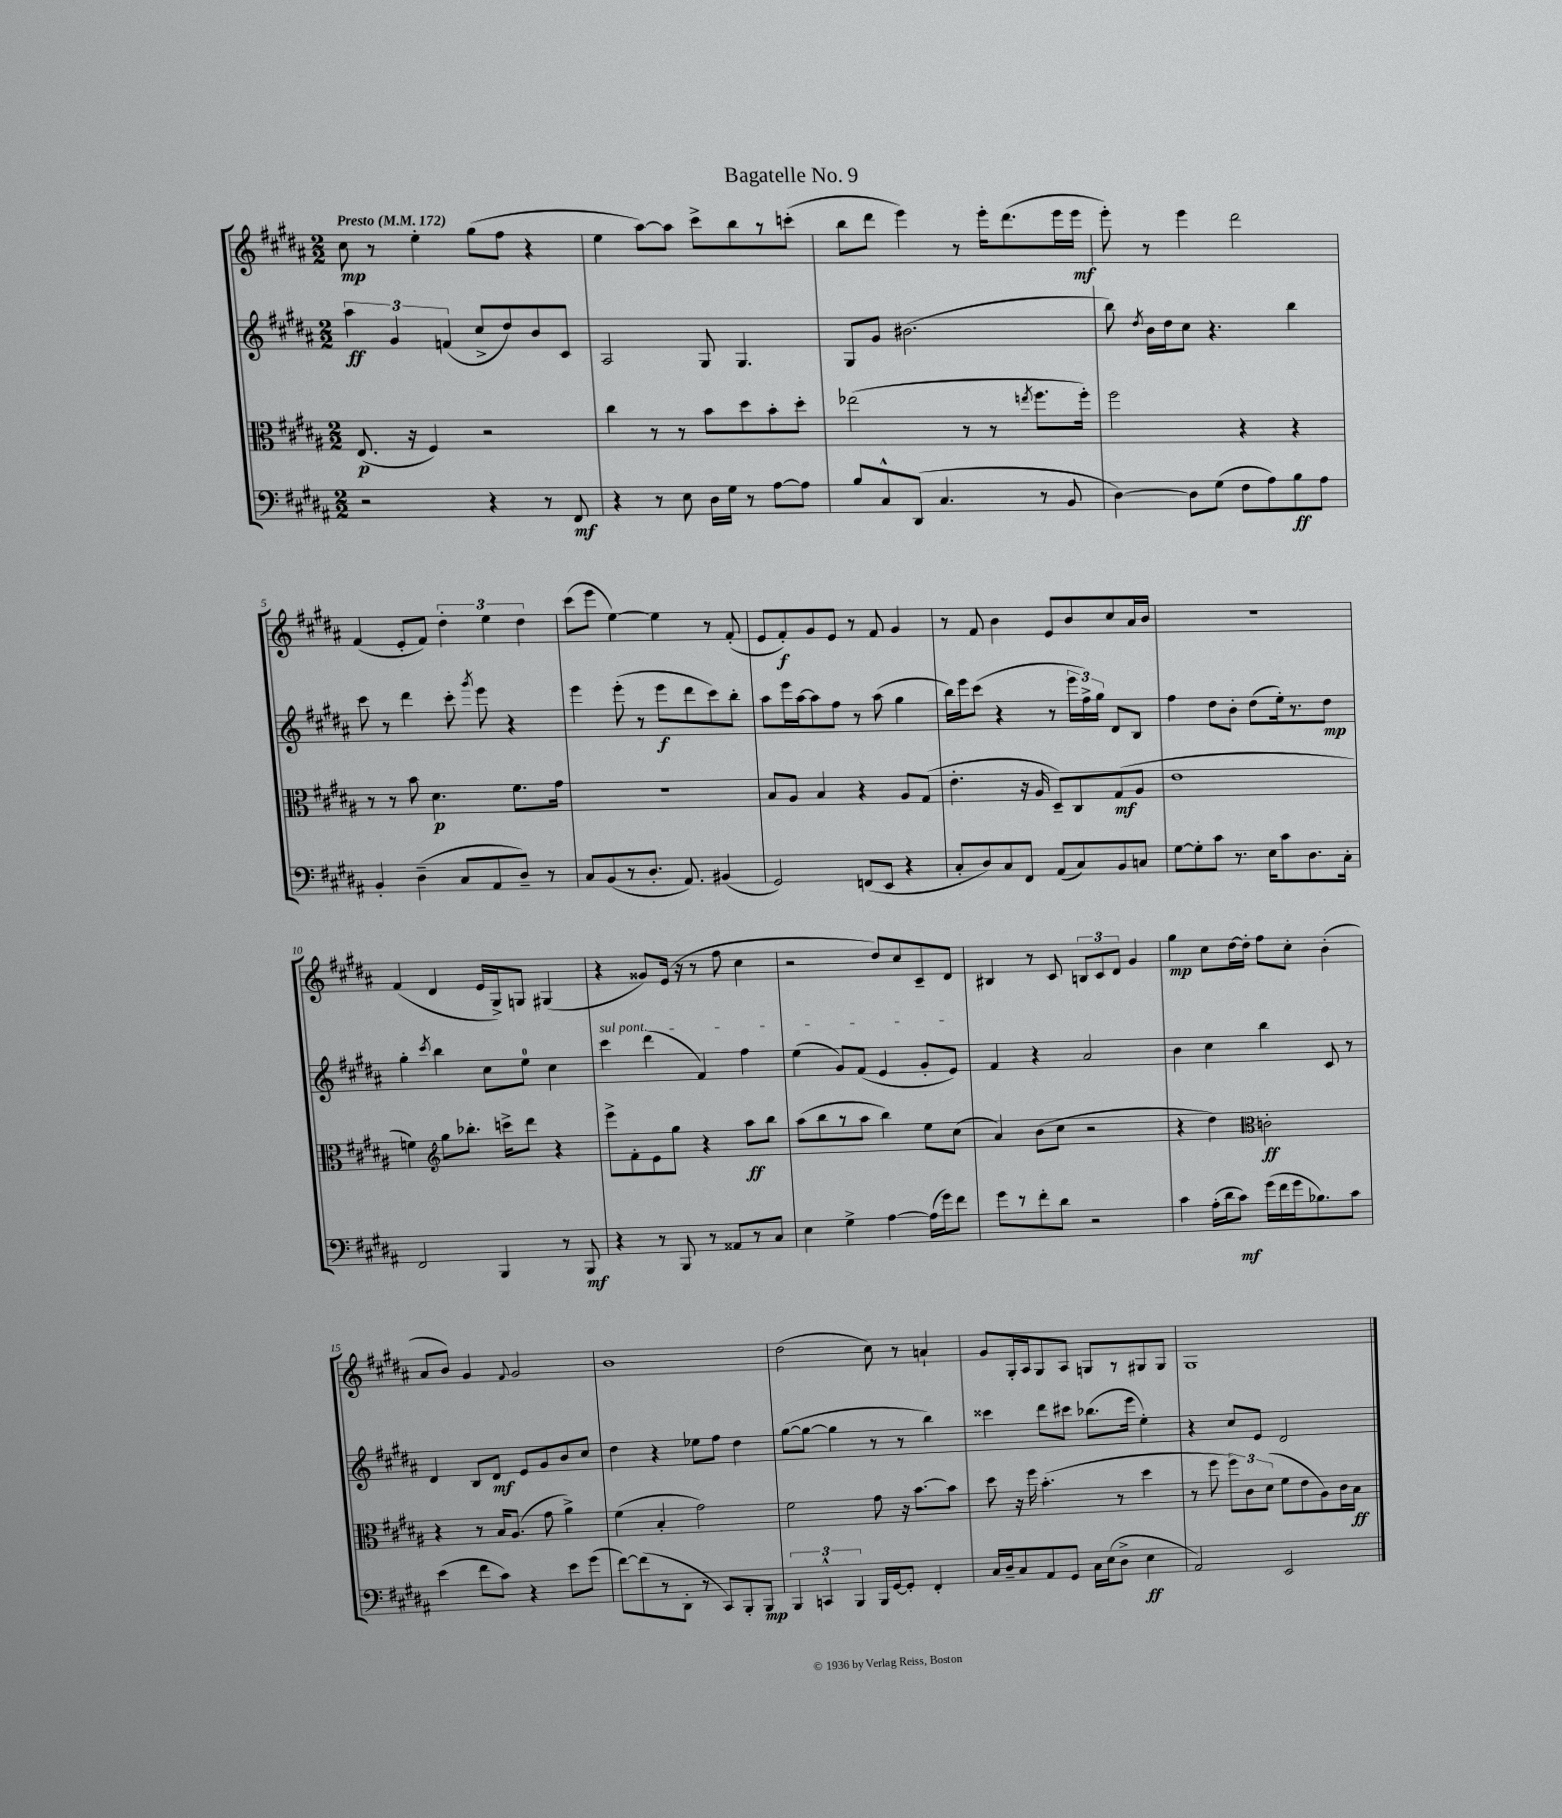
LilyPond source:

\header { title = "Bagatelle No. 9" }
<<
\new StaffGroup <<
\new Staff = "s0" {
    \clef treble \key b \major \numericTimeSignature \time 2/2 \tempo "Presto" 4 = 172
    \autoBeamOff cis''8\mp r8 e''4-. gis''8[( fis''8] r4 |
    e''4 ais''8[~) ais''8] cis'''8[-> b''8 r8 c'''8]-.( |
    b''8[ dis'''8] e'''4) r8 e'''16[-. dis'''8.( e'''16 e'''16]\mf |
    e'''8-.) r8 e'''4 dis'''2 |
    fis'4( e'8[-. fis'8]) \tuplet 3/2 { dis''4-. e''4 dis''4 } |
    cis'''8[( e'''8] e''4~) e''4 r8 fis'8-.( |
    e'8[ fis'8-.\f) gis'8 e'8] r8 fis'8 gis'4 |
    r8 fis'8 b'4 e'8[ b'8 cis''8 ais'16 b'16] |
    r1 |
    fis'4( dis'4 e'16[ gis16->) g8] gis4( |
    r4 gisis'8[) e'16]( r16 r8 fis''8 cis''4 |
    r2 dis''8[) cis''8 cis'8-- dis'8] |
    bis4 r8 cis'8 \tuplet 3/2 { b8[ cis'8 dis'8] } gis'4 |
    gis''4\mp cis''8[ dis''16~ dis''16]-. fis''8[ cis''8]-. b'4-.( |
    ais'8[ b'8]) gis'4 \appoggiatura { fis'8 } gis'2 |
    b'1 |
    dis''2( cis''8) r8 a'4-! |
    gis'8[ gis16-. ais16 gis8 ais8] g8[ r8 gis8 gis8] |
    gis1 \bar "|." |
}
\new Staff = "s1" {
    \clef treble \key b \major \numericTimeSignature \time 2/2
    \autoBeamOff \tuplet 3/2 { ais''4\ff gis'4 f'4( } cis''8[-> dis''8) b'8 cis'8] |
    ais2 gis8 gis4. |
    gis8[ gis'8] bis'2.( |
    b''8) \acciaccatura { dis''8 } b'16[ dis''16 cis''8] r4. b''4 |
    cis'''8 r8 dis'''4 cis'''8-. \acciaccatura { gis'''8 } e'''8 r4 |
    e'''4 e'''8-.( r8 e'''8[\f dis'''8 cis'''8) b''8]-. |
    ais''8[ e'''16 ais''16~ ais''8 fis''8] r8 ais''8( gis''4 |
    b''16[) e'''16 cis'''8]( r4 r8 \tuplet 3/2 { e'''16[ fis''16->) gis''16] } dis'8[ b8] |
    fis''4 dis''8[ b'8]-. dis''8[( e''16-.) r8. dis''8]\mp |
    gis''4-. \acciaccatura { cis'''8 } b''4 cis''8[ e''8]-0 cis''4 |
    \once \override TextSpanner.bound-details.left.text = \markup { \italic "sul pont." } cis'''4\startTextSpan dis'''4( fis'4) fis''4 |
    e''4( gis'8[) fis'8]( e'4 gis'8[-. e'8]\stopTextSpan) |
    fis'4 r4 ais'2 |
    b'4 cis''4 b''4 cis'8 r8 |
    dis'4 b8[ dis'8]\mf e'8[ gis'8 b'8 cis''8] |
    dis''4 r4 ees''8[ fis''8] dis''4 |
    gis''8[~( gis''8]~ gis''4 r8 r8 b''4) |
    cisis'''4 dis'''8[ cis'''8] bes''8.[( e'''16] e''4-.) |
    r4 cis''8[ e'8] dis'2 \bar "|." |
}
\new Staff = "s2" {
    \clef alto \key b \major \numericTimeSignature \time 2/2
    \autoBeamOff e8.\p( r16 fis4) r2 |
    cis''4 r8 r8 b'8[ dis''8 b'8-. dis''8]-. |
    ees''2( r8 r8 \acciaccatura { e''8 } fis''8.[ fis''16]-.) |
    fis''2 r4 r4 |
    r8 r8 b'8 dis'4.\p fis'8.[ gis'16] |
    R1 |
    b8[ ais8] b4 r4 ais8[ gis8]( |
    e'4.-. r16 ais16 dis8[--) cis8 gis8\mf( ais8] |
    e'1 |
    f'4) \clef treble gis''8[ bes''8.]-. c'''16[-> dis'''8] r4 |
    e'''8[-> fis'8-. e'8 gis''8] r4 ais''8[\ff b''8] |
    ais''8[( b''8 r8 ais''8] b''4) e''8[ cis''8]( |
    ais'4) b'8[( cis''8] r2 |
    r4 dis''4) \clef alto c'2-.\ff |
    r4 r8 b16[ ais8.]( gis'8 ais'4->) |
    fis'4( b4-. gis'2) |
    fis'2 gis'8 r16 b'8.[~ b'8] |
    dis''8 r16 fis''16 b'4.-.( r8 dis''4 |
    r8 fis''8 \tuplet 3/2 { fis''8[) cis'8 dis'8]( } fis'8[ e'8 ais8) cis'16 b16]\ff \bar "|." |
}
\new Staff = "s3" {
    \clef bass \key b \major \numericTimeSignature \time 2/2
    \autoBeamOff r2 r4 r8 fis,8\mf |
    r4 r8 e8 dis16[ gis16] r8 ais8[~ ais8] |
    b8[ cis8-^ dis,8]( cis4. r8 b,8 |
    dis4~) dis8[ gis8]( fis8[ ais8) b8\ff ais8] |
    b,4-. dis4--( cis8[ ais,8 dis8]--) r8 |
    cis8[ b,8( r8 dis8.]-. ais,8.) bis,4( |
    gis,2) f,8[( e,8] r4 |
    cis8[-. dis8) cis8 fis,8] ais,8[( cis8) b,8 c8] |
    gis8[~ gis8-. cis'8] r8. e16[ cis'8 dis8. cis16]-. |
    fis,2 b,,4 r8 b,,8\mf |
    r4 r8 b,,8 r8 aisis,8[ r8 cis8] |
    e4 gis4-> ais4~ ais16[( gis'16) fis'8] |
    gis'8[ r8 fis'8-. dis'8] r2 |
    cis'4 ais16[-.( dis'16 cis'8]\mf) gis'16[( fis'16 gis'16 bes8.) cis'8] |
    e'4( fis'8[ cis'8]) r4 e'8[ gis'8]( |
    fis'8[~) fis'8( r8 dis,8]-. r8 cis,8[) b,,8-. b,,8]\mp |
    \tuplet 3/2 { b,,4 c,4-^ b,,4 } b,,16[ gis,16~ gis,8]-. fis,4-. |
    cis16[ dis16-- cis8 ais,8 gis,8] cis16[ e16( dis8]-> e4\ff |
    ais,2) e,2 \bar "|." |
}
>>
>>
